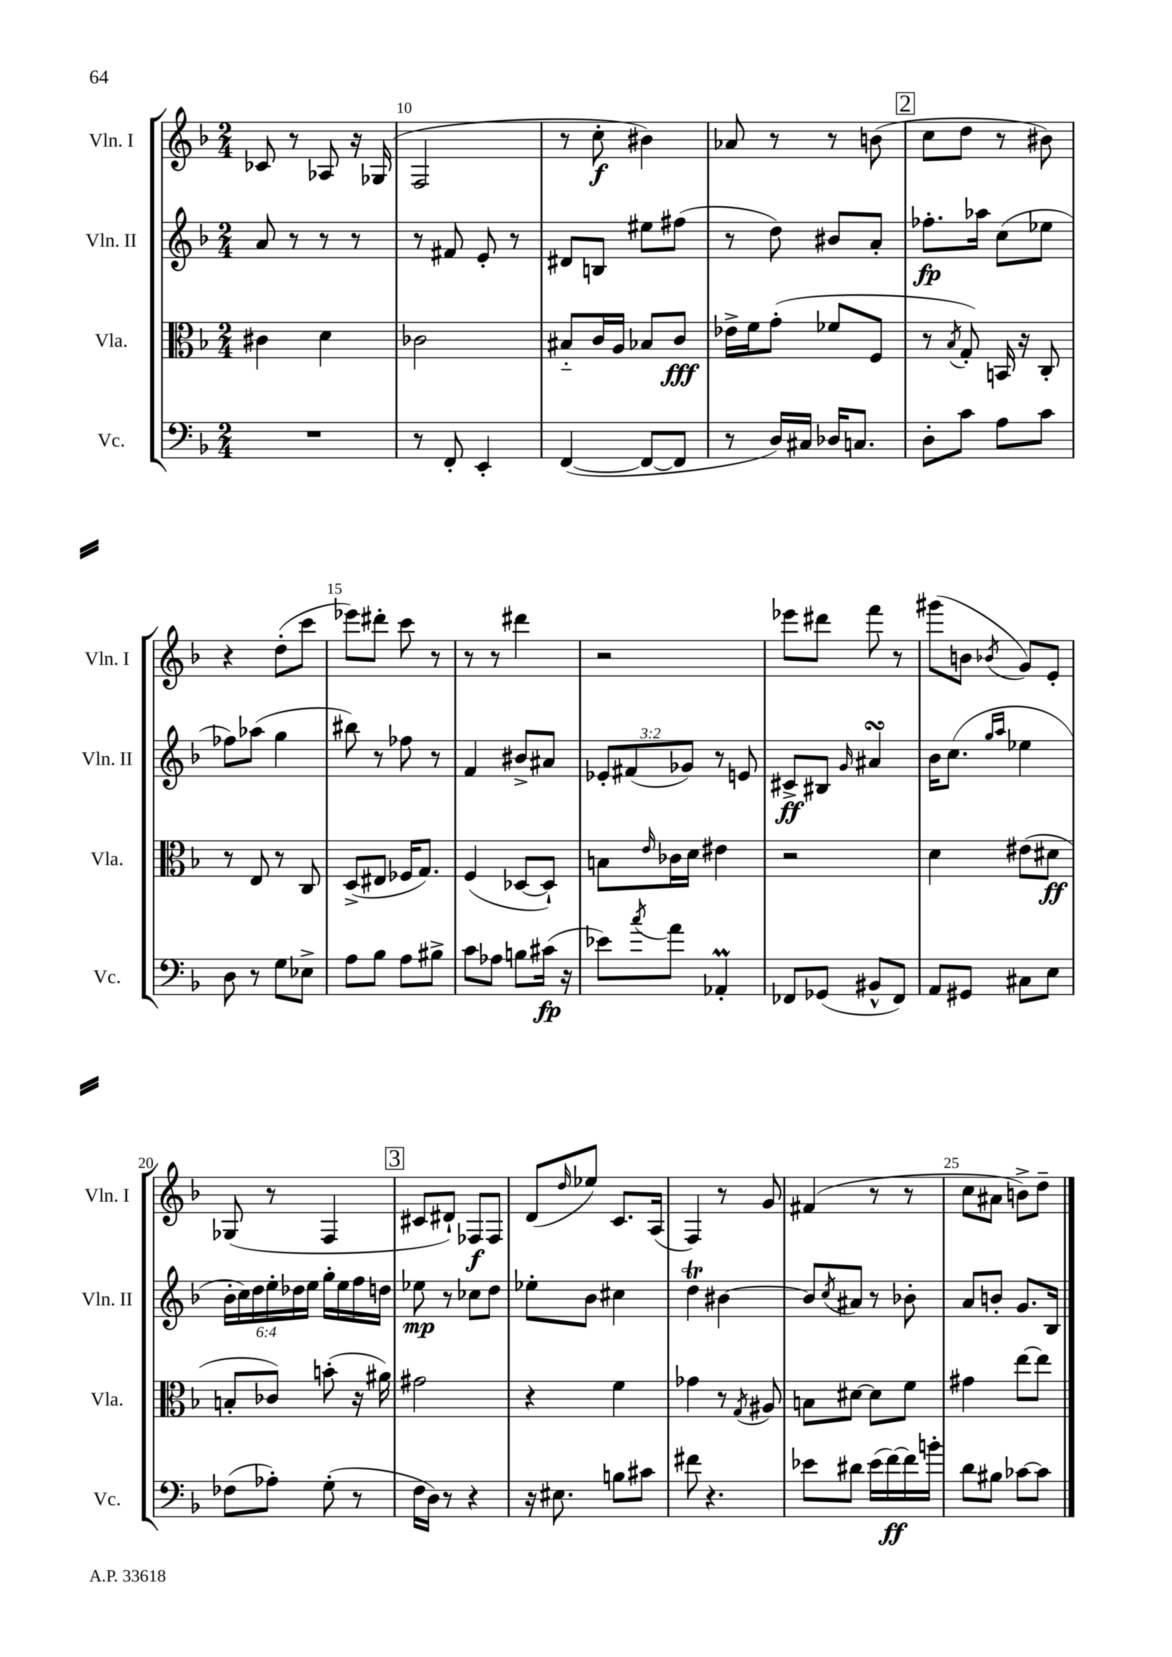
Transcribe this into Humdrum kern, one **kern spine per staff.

**kern	**dynam	**kern	**dynam	**kern	**dynam	**kern	**dynam
*part4	*part4	*part3	*part3	*part2	*part2	*part1	*part1
*staff4	*staff4	*staff3	*staff3	*staff2	*staff2	*staff1	*staff1
*I"Vc.	*	*I"Vla.	*	*I"Vln. II	*	*I"Vln. I	*
*I'Vc.	*	*I'Vla.	*	*I'Vln. II	*	*I'Vln. I	*
*clefF4	*	*clefC3	*	*clefG2	*	*clefG2	*
*k[b-]	*	*k[b-]	*	*k[b-]	*	*k[b-]	*
*M2/4	*	*M2/4	*	*M2/4	*	*M2/4	*
=9	=9	=9	=9	=9	=9	=9	=9
2r	.	4c#X\	.	8a/	.	8c-X/	.
.	.	.	.	8r	.	8r	.
.	.	4d\	.	8r	.	8A-X/	.
.	.	.	.	8r	.	16r	.
.	.	.	.	.	.	(16G-X/	.
=10	=10	=10	=10	=10	=10	=10	=10
8r	.	2c-X\	.	8r	.	2F/	.
8FF'/	.	.	.	8f#X/	.	.	.
4EE'/	.	.	.	8e'/	.	.	.
.	.	.	.	8r	.	.	.
=11	=11	=11	=11	=11	=11	=11	=11
([4FF/	.	8B#X/L	.	8d#X/L	.	8r	.
.	.	16c/L	.	8Bn/J	.	8cc'\	f
.	.	16A/JJ	.	.	.	.	.
8FF/L_	.	8B-X/L	.	8ee#X\L	.	4b#X\)	.
8FF/J]	.	8c/J	fff	(8ff#X\J	.	.	.
=12	=12	=12	=12	=12	=12	=12	=12
8r	.	16e-X^\LL	.	8r	.	8a-X/	.
.	.	16f\J	.	.	.	.	.
16D/LL)	.	(8g'\J	.	8dd\)	.	8r	.
16C#X/JJ	.	.	.	.	.	.	.
16D-X/KL	.	8f-X/L	.	8b#X/L	.	8r	.
8.Cn/J	.	.	.	.	.	.	.
.	.	8F/J	.	8a'/J	.	(8bn\	.
!!LO:REH:place=s1:t=2
=13	=13	=13	=13	=13	=13	=13	=13
8D'\L	.	8r	.	8.ff-X'\L	fp	8cc\L	.
.	.	8qB-/	.	.	.	.	.
8c\J	.	8G'/)	.	.	.	8dd\J	.
.	.	.	.	16aa-X\Jk	.	.	.
8A\L	.	16BBn/	.	(8cc\L	.	8r	.
.	.	16r	.	.	.	.	.
8c\J	.	8C'/	.	8ee-X\J	.	8b#X\)	.
!!LO:LB:g=z
=14	=14	=14	=14	=14	=14	=14	=14
8D\	.	8r	.	8ff-X\L)	.	4r	.
8r	.	8E/	.	(8aa-X\J	.	.	.
8G\L	.	8r	.	4gg\	.	(8dd'\L	.
8E-X^\J	.	8C/	.	.	.	8ccc\J	.
=15	=15	=15	=15	=15	=15	=15	=15
8A\L	.	(8D^/L	.	8bb#X\)	.	8eee-X\L)	.
8B-\J	.	8E#X/J	.	8r	.	8ddd#X'\J	.
8A\L	.	16F-X/KL	.	8ff-X\	.	8ccc\	.
.	.	8.G/J)	.	.	.	.	.
8B#X^\J	.	.	.	8r	.	8r	.
=16	=16	=16	=16	=16	=16	=16	=16
8c\L	.	(4F/	.	4f/	.	8r	.
8A-X\J	.	.	.	.	.	8r	.
8Bn\L	.	[8D-X/L	.	8b#X^/L	.	4ddd#X\	.
(16c#X\Jk	fp	8D-`/J])	.	8a#X/J	.	.	.
16r	.	.	.	.	.	.	.
=17	=17	=17	=17	=17	=17	=17	=17
8e-X\L)	.	8Bn\L	.	12e-X'/L	.	2r	.
.	.	.	.	(12f#X/	.	.	.
8qcc/	.	16qqe/	.	.	.	.	.
8a\J	.	16c-X\L	.	.	.	.	.
.	.	.	.	12g-X/J)	.	.	.
.	.	16d\JJ	.	.	.	.	.
4AA-XM'/	.	4e#X\	.	8r	.	.	.
.	.	.	.	8en/	.	.	.
=18	=18	=18	=18	=18	=18	=18	=18
8FF-X/L	.	2r	.	8c#X^/L	ff	8eee-X\L	.
(8GG-X/J	.	.	.	8B#X/J	.	8ddd#X\J	.
.	.	.	.	16qqg/	.	.	.
8BB#X^^/L	.	.	.	4a#XsSsS/	.	8fff\	.
8FF-/J)	.	.	.	.	.	8r	.
=19	=19	=19	=19	=19	=19	=19	=19
8AA/L	.	4d\	.	16b-\KL	.	(8ggg#X\L	.
.	.	.	.	(8.cc\J	.	.	.
8GG#X/J	.	.	.	.	.	8bn\J	.
.	.	.	.	16qqgg/LL	.	.	.
.	.	.	.	16qqaa/JJ	.	8qb-X/	.
8C#X\L	.	(8e#X\L	.	4ee-X\	.	8g/L)	.
8E\J	.	8d#X\J	ff	.	.	8e'/J	.
!!LO:LB:g=z
=20	=20	=20	=20	=20	=20	=20	=20
(8F-X\L	.	8Bn'/L	.	24b-'\LL	.	(8G-X/	.
.	.	.	.	24cc\)	.	.	.
.	.	.	.	24dd\	.	.	.
8A-X'\J)	.	8c-X/J)	.	24ee'\	.	8r	.
.	.	.	.	24dd-X\	.	.	.
.	.	.	.	24ee\JJ	.	.	.
(8G'\	.	(8bn'\	.	16gg'\LL	.	4F/	.
.	.	.	.	16ee\	.	.	.
8r	.	16r	.	16ff\	.	.	.
.	.	16a#X\)	.	16ddn\JJ	.	.	.
!!LO:REH:place=s1:t=3
=21	=21	=21	=21	=21	=21	=21	=21
16F\LL	.	2g#X\	.	8ee-X\	mp	8c#X/L	.
16D\JJ)	.	.	.	.	.	.	.
8r	.	.	.	8r	.	8d#X`/J)	.
4r	.	.	.	8cc-X\L	.	8F-X/L	f
.	.	.	.	8dd\J	.	8F-/J	.
=22	=22	=22	=22	=22	=22	=22	=22
16r	.	4r	.	8ee-X'\L	.	(8d/L	.
8.E#X\	.	.	.	.	.	.	.
.	.	.	.	.	.	16qqdd/	.
.	.	.	.	8b-\J	.	8ee-X/J)	.
8Bn\L	.	4f\	.	4cc#X\	.	8.c/L	.
8c#X\J	.	.	.	.	.	.	.
.	.	.	.	.	.	(16A/Jk	.
=23	=23	=23	=23	=23	=23	=23	=23
8f#X\	.	4g-X\	.	4ddT\	.	4F/)	.
4.r	.	.	.	.	.	.	.
.	.	8r	.	[4b#X\	.	8r	.
.	.	8qG/	.	.	.	.	.
.	.	8A#X/	.	.	.	8g/	.
=24	=24	=24	=24	=24	=24	=24	=24
8e-X\L	.	8Bn\L	.	8b#/L]	.	(4f#X/	.
.	.	.	.	8qcc/	.	.	.
8d#X\J	.	[8d#X\J	.	8a#X/J	.	.	.
(16e-\LL	.	8d#\L]	.	8r	.	8r	.
[16f\)	ff	.	.	.	.	.	.
16f\]	.	8f\J	.	8b-X'\	.	8r	.
16bn'\JJ	.	.	.	.	.	.	.
=25	=25	=25	=25	=25	=25	=25	=25
8d\L	.	4g#X\	.	8a/L	.	8cc\L	.
8B#X\J	.	.	.	8bn'/J	.	8a#X\J	.
[8c-X\L	.	[8ee\L	.	8.g/L	.	8bn^\L)	.
8c-\J]	.	8ee\J]	.	.	.	8dd~\J	.
.	.	.	.	16B-/Jk	.	.	.
==	==	==	==	==	==	==	==
*-	*-	*-	*-	*-	*-	*-	*-
